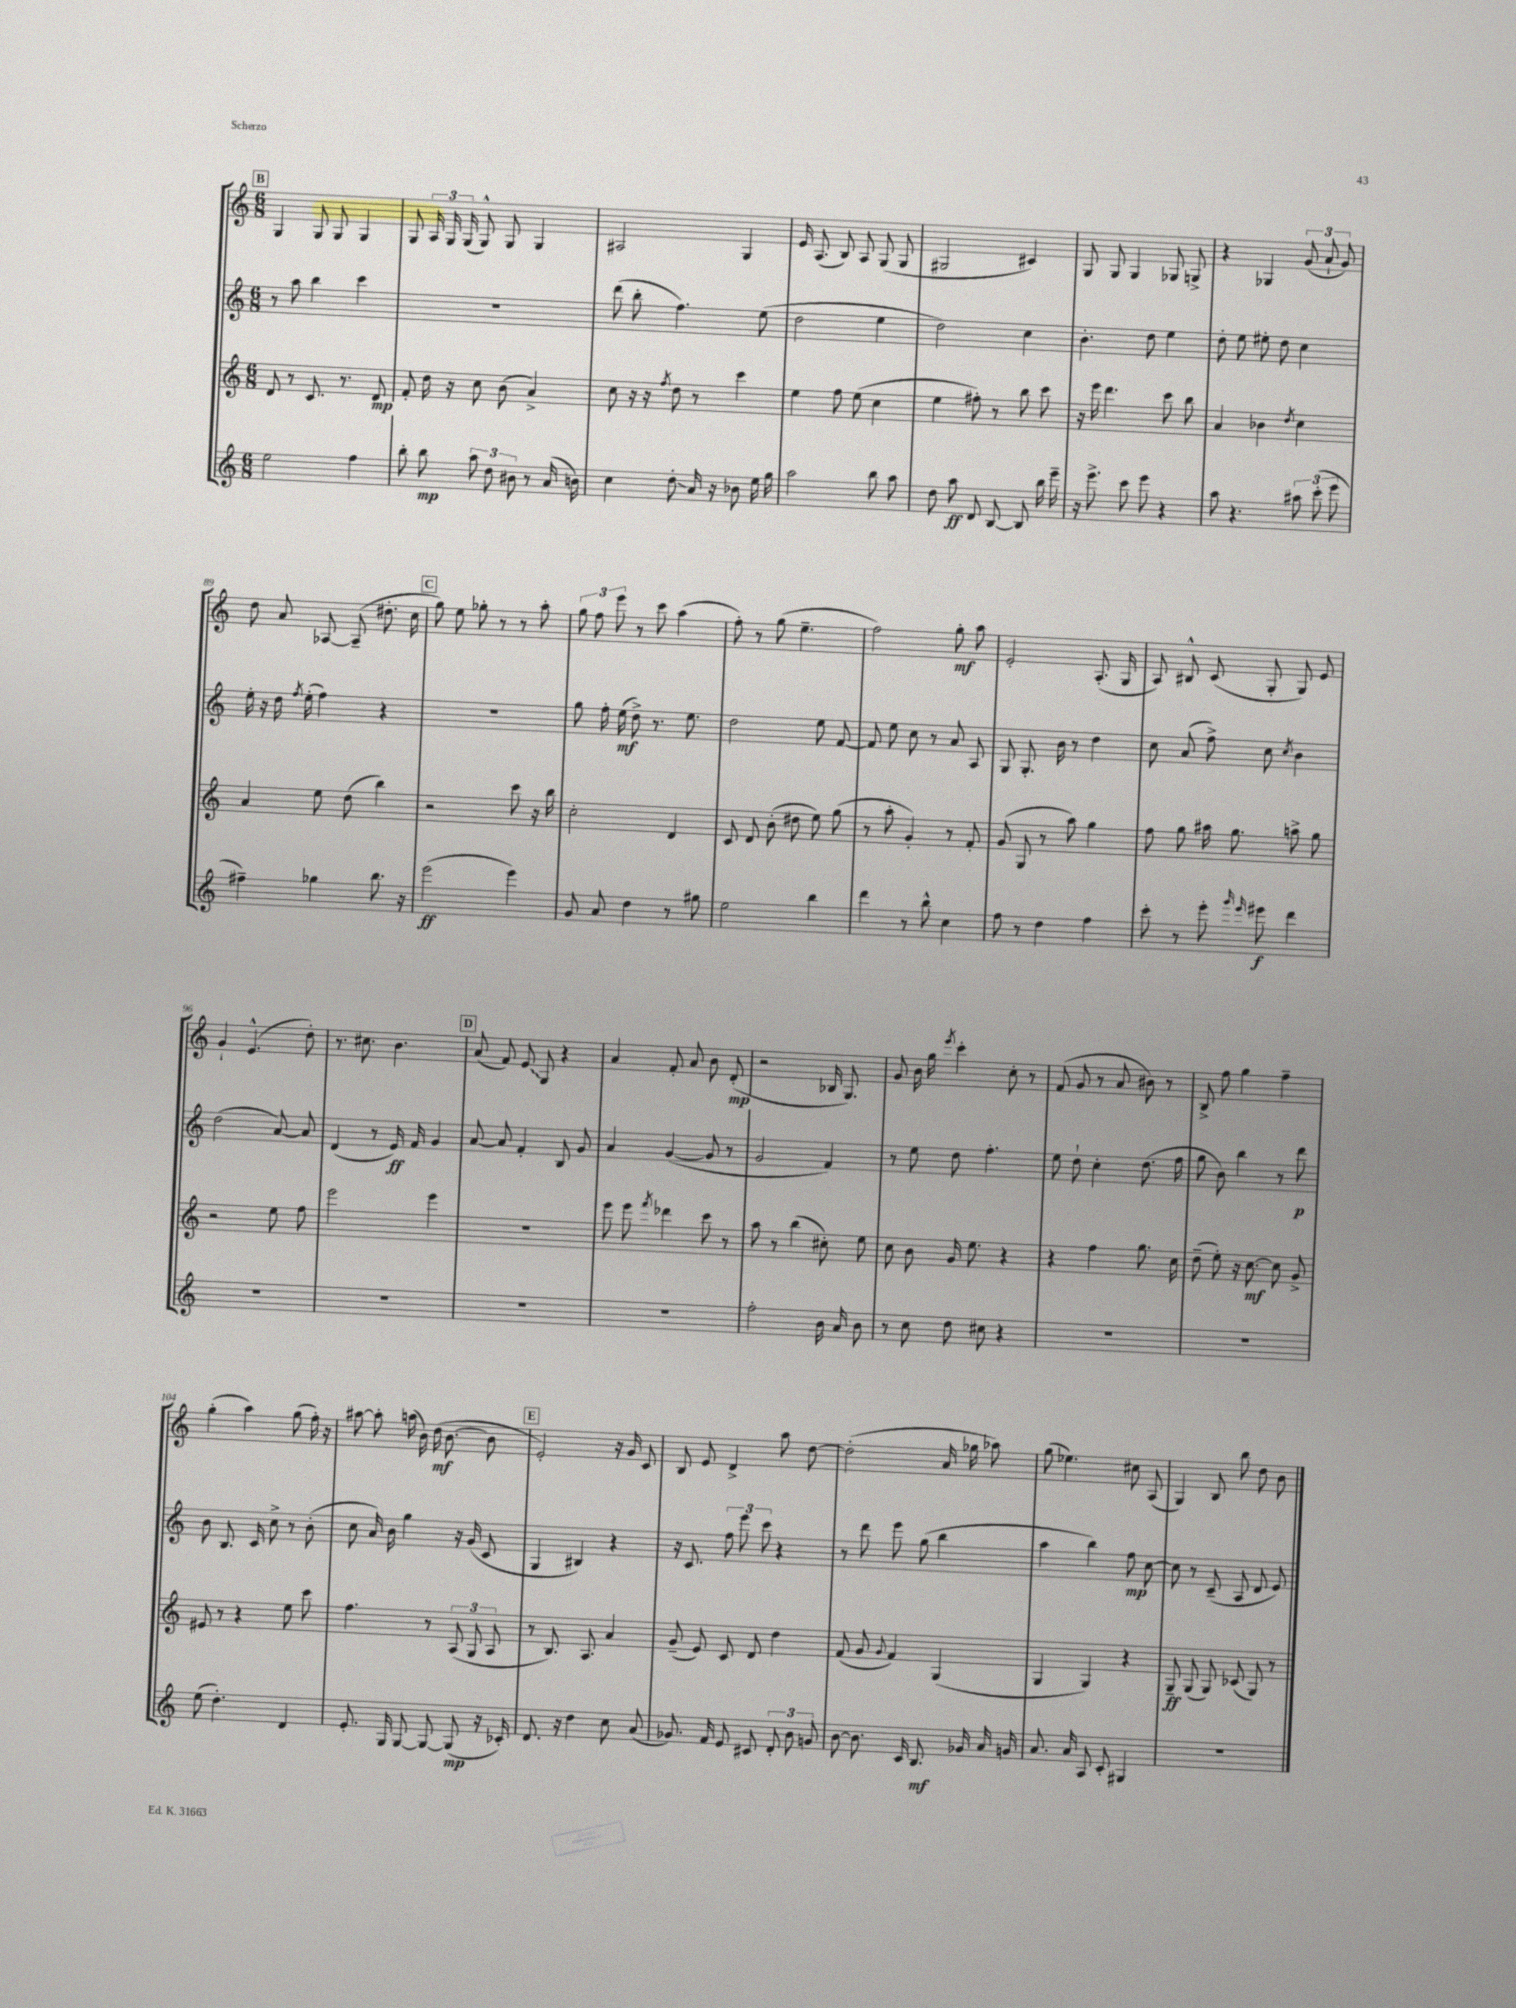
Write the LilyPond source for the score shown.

<<
\new StaffGroup <<
\new Staff = "s0" {
    \clef treble \key c \major \numericTimeSignature \time 6/8
    \autoBeamOff \mark \markup { \box "B" } g4 g8 g8 g4 |
    g8 \tuplet 3/2 { a16 g16 g16( } g8-^) g8 g4 |
    ais2 g4 |
    e'16 a8.( b8) a8 g8( g8 |
    gis2 cis'4) |
    g8 g8 g4 ges8 g8-> |
    r4 ges4 \tuplet 3/2 { g'8( a'8-! g'8) } |
    d''8 a'8 aes8~ aes8--( dis''8.-. c''16 |
    \mark \markup { \box "C" } g''8) e''8 ges''8-. r8 r8 a''8-. |
    \tuplet 3/2 { g''8 f''8 e'''8 } r8 c'''8 a''4( |
    f''8-.) r8 g''8( e''4.-- |
    f''2) g''8-.\mf a''8 |
    e'2-. a8.-.( g16 |
    a8) bis8-^ c'8( g8-. g8) e'8 |
    g'4-! e'4.-^( d''8-.) |
    r8. cis''8. b'4. |
    \mark \markup { \box "D" } a'8( f'8) \once \override Glissando.style = #'zigzag e'8\glissando g8 r4 |
    a'4 f'8-. a'8 b'8 d'8-.\mp( |
    r2 bes16 g8.) |
    g'8 b'16 g''16 \acciaccatura { e'''8 } c'''4-. c''8-. r8 |
    f'8( g'8 r8 a'8 bis'8) r8 |
    b8-> f''8 g''4 f''4-- |
    g''4-.( a''4) g''8( f''16-.) r16 |
    ais''8~ ais''8-. a''16( b'16) d''16\mf( b'8.~ b'8 |
    \mark \markup { \box "E" } e'2-.) r16 g'16 c'8 |
    b8 e'8 d'4-> a''8 d''8~ |
    d''2-.( a'16 ges''16 aes''8) |
    g''8( ees''4.) cis''8 a8( |
    g4) b8 b''8 d''8 b'8 \bar "|." |
}
\new Staff = "s1" {
    \clef treble \key c \major \numericTimeSignature \time 6/8
    \autoBeamOff \mark \markup { \box "B" } r8 a''8 b''4 c'''4 |
    R2. |
    d'''8( b''8-. f''4.) e''8( |
    d''2 e''4 |
    d''2) c''4 |
    b'4.-. d''8 e''4 |
    d''8-. e''8 eis''8-. d''8 c''4 |
    e''16-. r16 d''16 \acciaccatura { f''8 } e''16-.( f''4) r4 |
    \mark \markup { \box "C" } R2. |
    g''8 f''16-. e''16\mf( d''8->) r8. e''8. |
    d''2 e''8 f'8~ |
    f'8 e''8 c''8 r8 a'8 a8 |
    g8 g8.-. b'16 r8 d''4 |
    c''8 a'8( f''8->) c''8 \acciaccatura { c''8 } b'4 |
    d''2( a'8~) a'8 |
    d'4( r8 e'16\ff) f'16 g'4 |
    \mark \markup { \box "D" } a'8~ a'8 f'4-. b8 g'8 |
    a'4 g'4~( g'8 r8 |
    g'2 f'4) |
    r8 e''8 d''8 f''4.-. |
    e''8 d''8-! c''4-. d''8.( f''16 |
    g''8 b'8) b''4 r8 d'''8\p |
    b'8 b8. c'16 c''8-> r8 b'8-.( |
    c''8 a'16) b'16 g''4 r16 g'16( c'8 |
    \mark \markup { \box "E" } g4 bis4) r4 |
    r16 c'8. \tuplet 3/2 { f''8 e'''8 c'''8 } r4 |
    r8 d'''8 e'''8 g''8( b''4 |
    a''4 b''4) f''8\mp c''8~ |
    c''8 r8 c'8--( a8 d'8 e'8) \bar "|." |
}
\new Staff = "s2" {
    \clef treble \key c \major \numericTimeSignature \time 6/8
    \autoBeamOff \mark \markup { \box "B" } d'8 r8 c'8. r8. d'8\mp |
    f'8-. d''16 r16 c''8 b'8( a'4->) |
    c''8 r16 r16 \acciaccatura { f''8 } d''8 r8 c'''4 |
    e''4 f''8 e''8( c''4 |
    e''4 fis''8-.) r8 b''8 c'''8 |
    r16 e'''16 d'''4. c'''8 b''8 |
    a'4 bes'4 \acciaccatura { d''8 } c''4 |
    a'4 e''8 d''8( b''4) |
    \mark \markup { \box "C" } r2 c'''8 r16 b''16 |
    c''2-. d'4 |
    c'8 d'8 b'8-.( dis''8 e''8) g''8( |
    r8 a''8-. g'4-.) r8 f'8-. |
    g'8( g8 r8 a''8) g''4 |
    f''8 g''8 ais''16 g''8. a''8-> g''8 |
    r2 e''8 f''8 |
    e'''2 e'''4 |
    \mark \markup { \box "D" } R2. |
    e'''8 e'''8 \acciaccatura { f'''8 } des'''4 c'''8 r8 |
    a''8 r8 b''4( cis''8-.) e''8 |
    c''8 b'8 g'16 e''8. r4 |
    r4 f''4 g''8. c''16 |
    d''8--( e''8-.) r16 c''8.~\mf c''8 g'8-> |
    eis'8 r8 r4 e''8 c'''8 |
    f''4. r8 \tuplet 3/2 { a8( g8 a8 } |
    \mark \markup { \box "E" } r8 b8.) a8. a'4 |
    g'8--( e'8) c'8 d'8 d''4 |
    f'8( g'8 \appoggiatura { g'8 } f'4) g4( |
    g4 g4) r4 |
    g8--\ff g8( g8) ces'8( g8) r8 \bar "|." |
}
\new Staff = "s3" {
    \clef treble \key c \major \numericTimeSignature \time 6/8
    \autoBeamOff \mark \markup { \box "B" } e''2 f''4 |
    b''8-. b''8\mp \tuplet 3/2 { a''8 d''8 bis'8 } r8 a'16( b'16) |
    c''4 d''8-.\glissando a'16 r16 bes'8 e''16 g''16 |
    a''2 b''8 a''8 |
    d''8 a''8\ff d'8 b8~ b8 b''16 e'''16-- |
    r16 e'''8.-> c'''8 e'''8 r4 |
    a''8 r4. \tuplet 3/2 { ais''8 c'''8-.( e'''8 } |
    fis''4--) ges''4 b''8. r16 |
    \mark \markup { \box "C" } e'''2\ff( e'''4) |
    g'8 a'8 d''4 r8 gis''8 |
    e''2 b''4 |
    d'''4 r8 b''8-^ c''4 |
    f''8 r8 d''4 f''4 |
    c'''8-. r8 e'''8-. \grace { g'''16 e'''16 } eis'''8\f d'''4 |
    R2. |
    R2. |
    \mark \markup { \box "D" } R2. |
    R2. |
    f''2-. b'16 a'16 b'8 |
    r8 c''8 d''8 cis''8 r4 |
    R2. |
    R2. |
    e''8( d''4.-.) d'4 |
    e'8.-. g16 g8~ g8~ g8\mp( r16 ces'16-.) |
    \mark \markup { \box "E" } d'8. r16 d''4 c''8 a'8( |
    ges'8.) f'16 e'8 cis'8 \tuplet 3/2 { d'8-. b'8 g'8 } |
    b'8~ b'8. c'16 b8.\mf ges'16 a'16 g'16 |
    a'8. a'16 a8 c'8-. gis4 |
    R2. \bar "|." |
}
>>
>>
\layout { \context { \Score currentBarNumber = #82 } }
